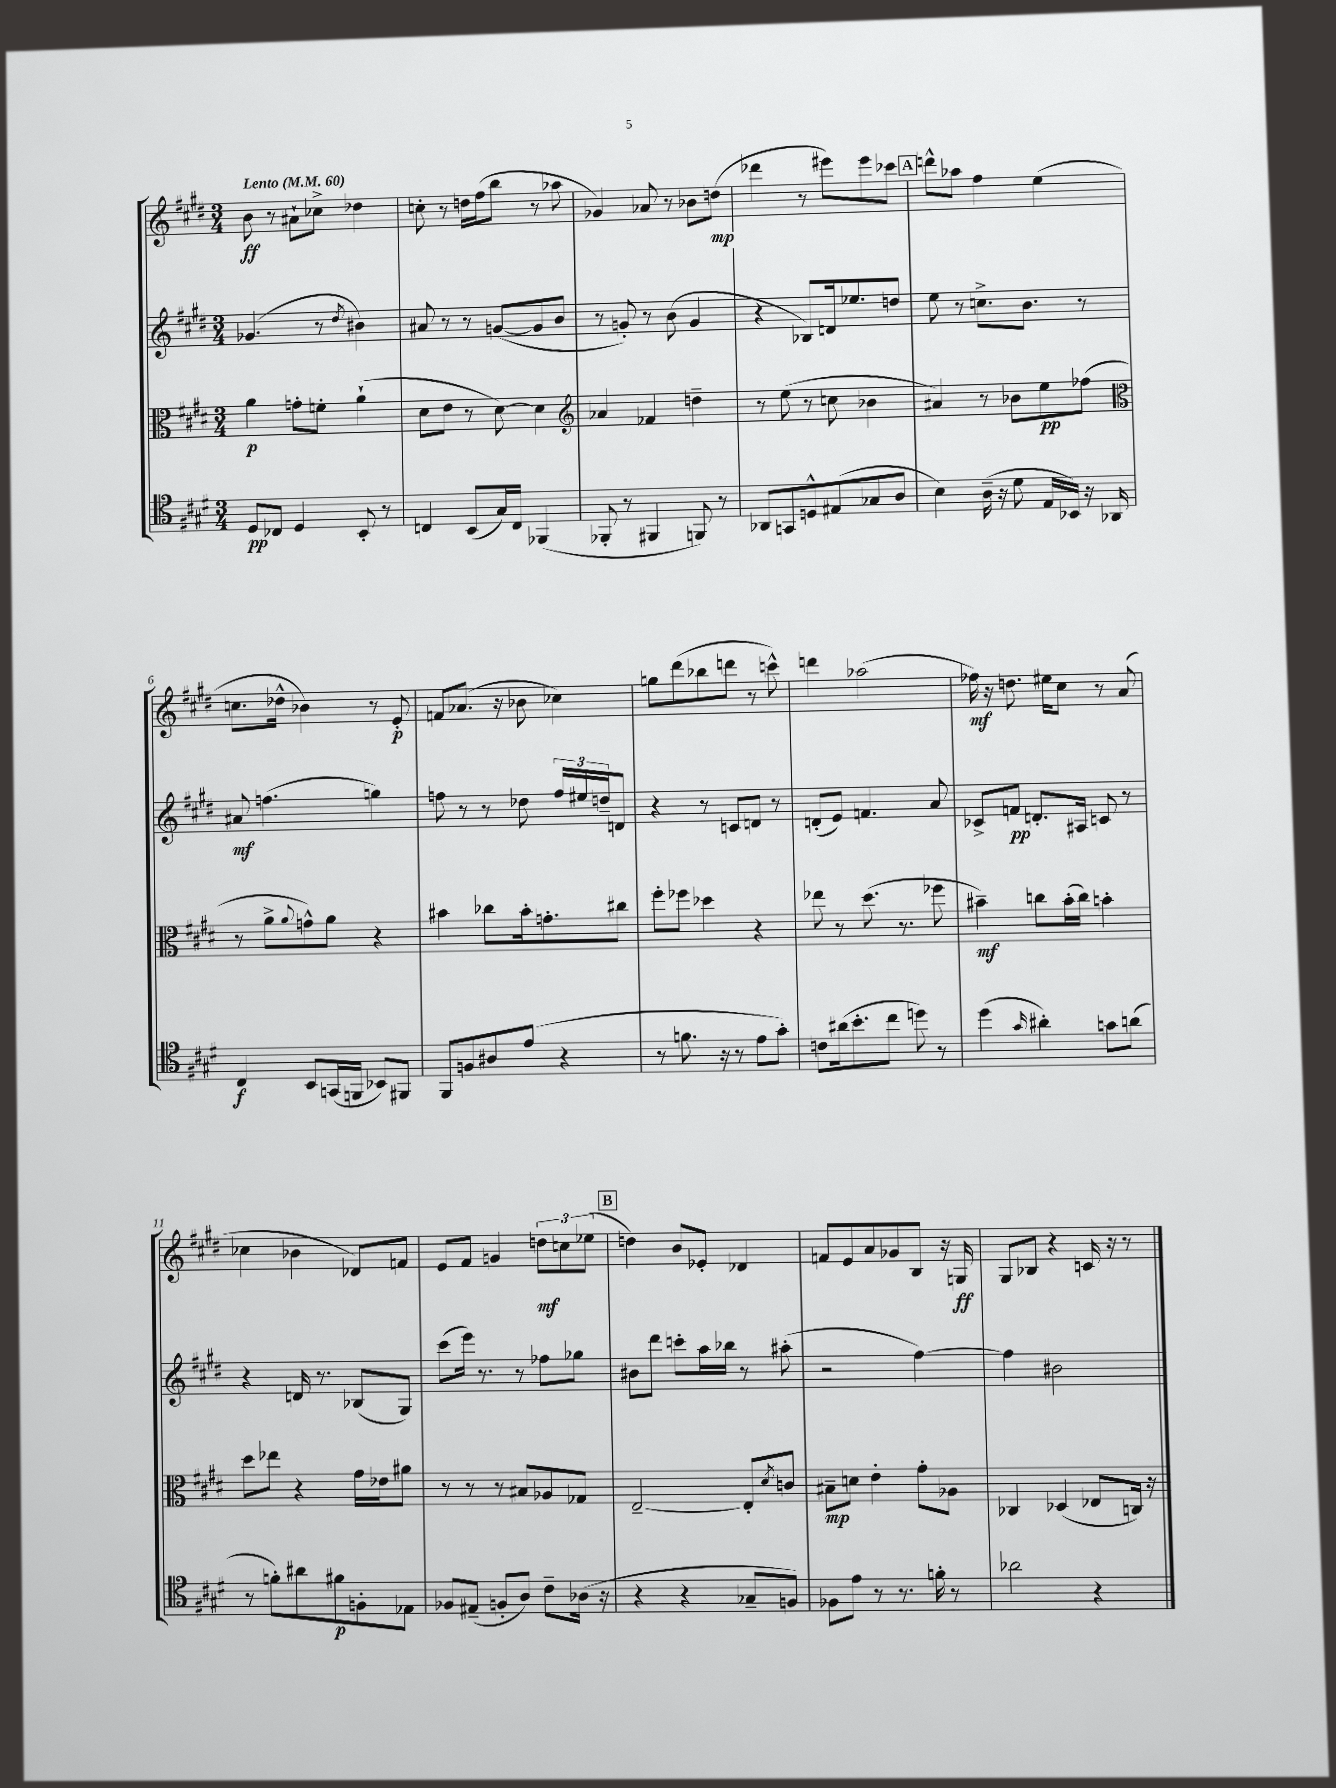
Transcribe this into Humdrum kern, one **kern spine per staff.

**kern	**kern	**kern	**kern
*staff4	*staff3	*staff2	*staff1
*clefC4	*clefC3	*clefG2	*clefG2
*k[f#c#g#d#]	*k[f#c#g#d#]	*k[f#c#g#d#]	*k[f#c#g#d#]
*M3/4	*M3/4	*M3/4	*M3/4
*MM60	*MM60	*MM60	*MM60
8D#	4a	(4.g-	8b
8C-	.	.	8r
4D#	8g'	.	8a#`
.	8f'	8r	8cc-^
.	.	8qdd#	.
8BB'	(4a`	4b#)	4dd-
8r	.	.	.
=	=	=	=
4C	8d#	8a#	8cc'
.	8e	8r	8r
(8BB	8r	8r	16dd
.	.	.	(16ff#
16G#)	[8d#)	([8g	8bb
16C	.	.	.
(4FF-	4d#]	8g]	8r
.	.	8b	8aa-
=	=	=	=
*	*clefG2	*	*
8FF-'	4a-	8r	4g-)
8r	.	8g')	.
4FF#	4f-	8r	8a-
.	.	(8b	8r
8FF)	4dd~	4g	8b-
8r	.	.	(8dd
=	=	=	=
8AA-	8r	4r	4ddd-
8GG	(8ee	.	.
8D^^	8r	8B-)	8r
(8E#	8cc	16d	8eee#)
.	.	8.ee-	.
8G-	4b-	.	8eee#
8A	.	8dd	8ccc-
=	=	=	=
4B)	4a#)	8ee	8ddd^^
.	.	8r	8aa-
(16A~	8r	8.cc^	4ff#
16r	.	.	.
8d#	8b-	.	.
.	.	8.b	.
16E	8ee	.	(4ee
16BB-)	.	.	.
16r	(8ff-	8r	.
16AA-	.	.	.
=	=	=	=
*	*clefC3	*	*
4C#	8r	8a#	8.cc
.	8a^	(4.ff	.
.	.	.	16dd-^^
.	8qqa	.	.
8BB	8g^^)	.	4b-)
(16GG	8a	.	.
16FF	.	.	.
8BB-)	4r	4gg)	8r
8FF#	.	.	8e'
=	=	=	=
8FF#	4b#	8ff	8f
8F	.	8r	(8.a-
8A#	8cc-	8r	.
.	.	.	16r
(8e	16b#'	8dd-	8b-
.	8.g'	.	.
4r	.	24ff	4cc-)
.	.	24ee#	.
.	.	24dd~	.
.	8cc#	8d	.
=	=	=	=
8r	8ff#'	4r	8gg
8.f	8ff-	.	(8ddd#
.	4dd-	8r	8bb-
16r	.	.	.
8r	.	8c	8ddd
8e	4r	8d	8r
8g#')	.	8r	8ccc^^)
=	=	=	=
8c	8ee-	(8d'	4ddd
(16a#	8r	8e)	.
8.b'	.	.	.
.	(8.dd#	4.f	(2aa-
8cc#	.	.	.
.	8.r	.	.
8dd)	.	.	.
8r	8ff-	8a	.
=	=	=	=
(4dd#	4b#~)	8c-^	16ff-)
.	.	.	16r
.	.	8f	8.dd
16qqg#	.	.	.
4a#')	8cc	8.d'	.
.	.	.	16ee#
.	(16b#'	.	8cc#
.	16cc)	16A#	.
8g	4b'	8c	8r
(8a	.	8r	(8a
=	=	=	=
8r	8dd#	4r	4cc-
8f')	8ee-	.	.
8a#	4r	16d	4b-
.	.	8.r	.
8f#	.	.	.
8F'	16g#	(8B-	8d-)
.	16e-	.	.
8E-	8a#	8G#)	8f
=	=	=	=
8F-	8r	(8ccc#	8e
(8E#~	8r	16eee)	8f#
.	.	8.r	.
8F'	8r	.	4g
8A)	8B#	8r	.
8c#~	8A-	8ff-	12dd
.	.	.	12cc
(16A-	8G-	8gg-	.
.	.	.	(12ee-
16r	.	.	.
=	=	=	=
4r	[2E~	8b#	4dd)
.	.	8ddd#	.
4r	.	8ccc'	8b
.	.	16aa	8e-'
.	.	16bb-	.
8G-~	8E']	8r	4d-
.	8qd#	.	.
8F)	8c	(8aa#'	.
=	=	=	=
8F-	8B#~	2r	8f
8e	8d	.	8e
8r	4e'	.	8a
8.r	.	.	8g-
.	8g#'	[4ff#)	8B
16f'	.	.	.
8r	8A-	.	16r
.	.	.	16G
=	=	=	=
2a-	4C-	4ff#]	8G#
.	.	.	8B-
.	(4D-	2b#	4r
4r	8E-	.	16c
.	.	.	16r
.	16C)	.	8r
.	16r	.	.
==	==	==	==
*-	*-	*-	*-
